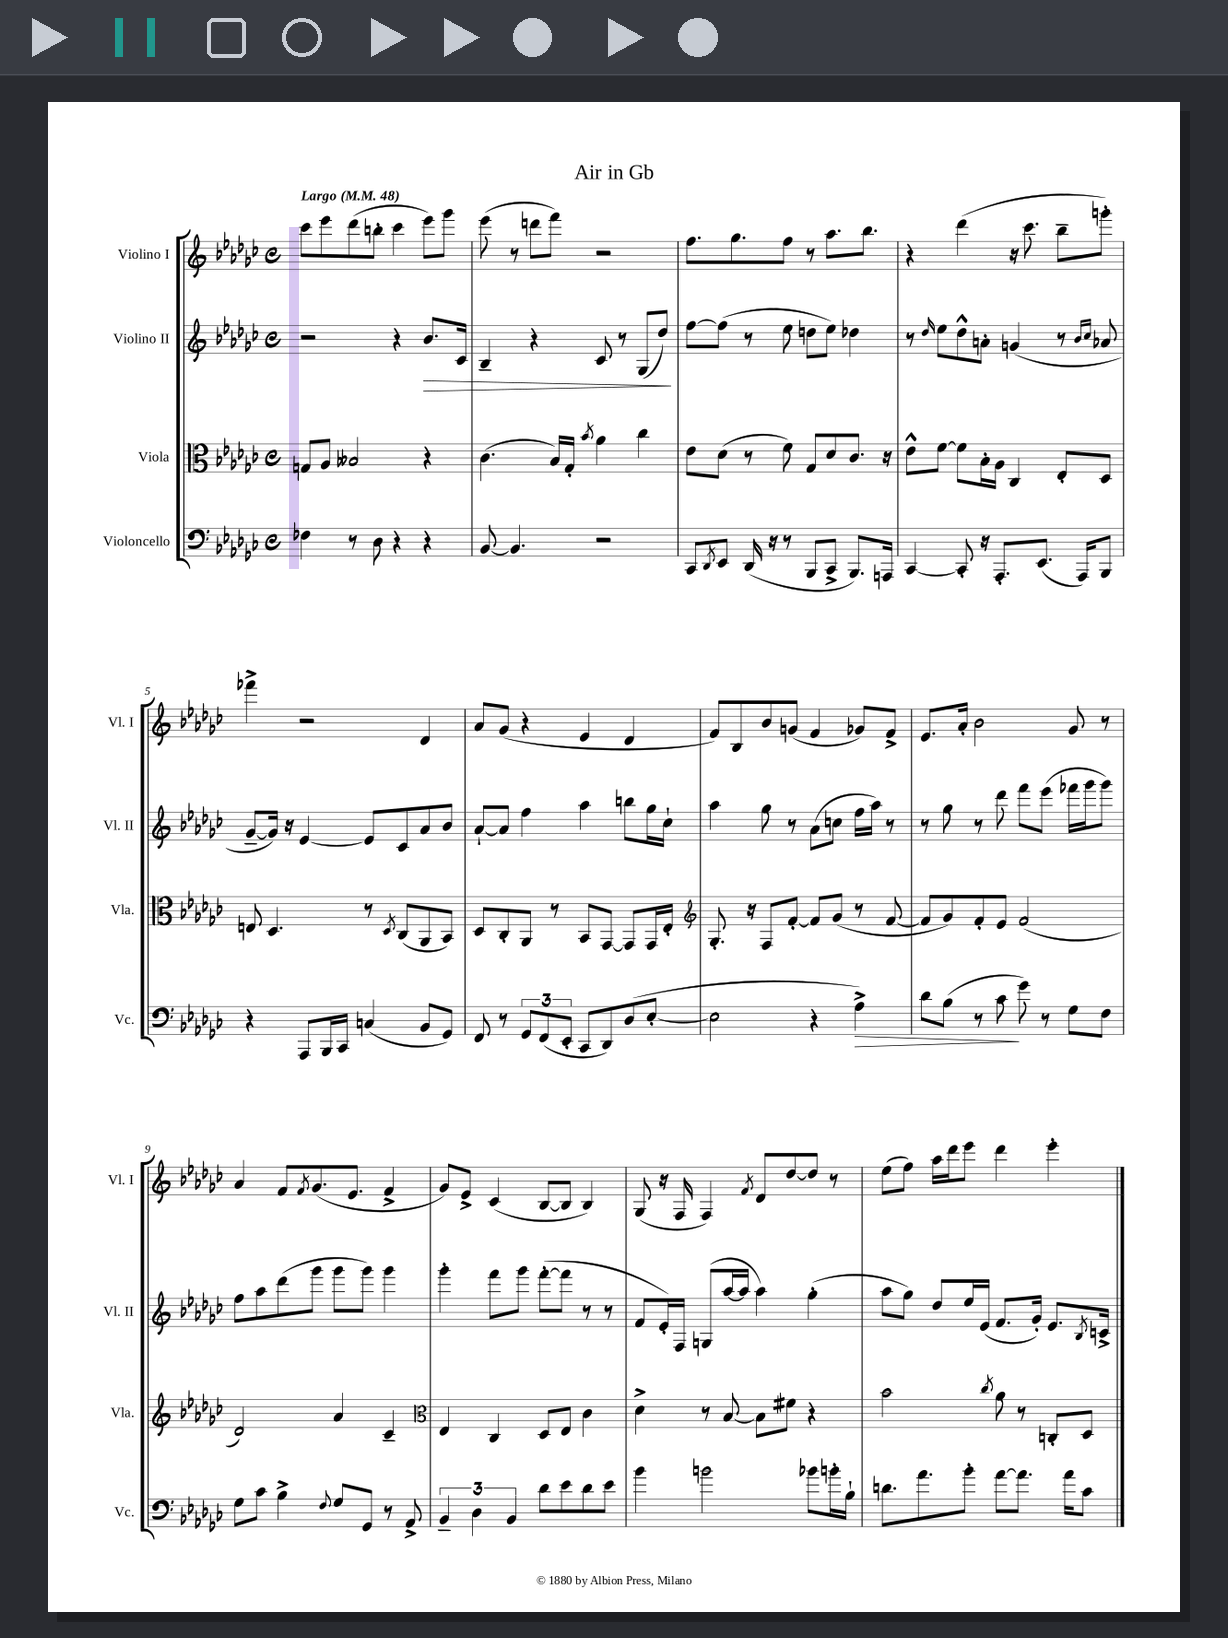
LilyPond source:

\header { title = "Air in Gb" }
<<
\new StaffGroup <<
\new Staff = "s0" \with { instrumentName = "Violino I" shortInstrumentName = "Vl. I" } {
    \clef treble \key ges \major \defaultTimeSignature \time 4/4 \tempo "Largo" 4 = 48
    ces'''8 ees'''8 des'''8( b''8-. ces'''4 ees'''8) ges'''8 |
    ees'''8( r8 d'''8 f'''8) r2 |
    f''8. ges''8. f''8 r8 aes''8. bes''8. |
    r4 des'''4( r16 ces'''8. bes''8-- g'''8-.) |
    fes'''4-> r2 des'4 |
    aes'8 ges'8( r4 ees'4 des'4 |
    f'8) bes8 bes'8 g'8( f'4 ges'8) f'8-> |
    ees'8. aes'16-. bes'2 ges'8 r8 |
    aes'4 f'8 \acciaccatura { f'8 } ges'8.( ees'8. f'4-> |
    ges'8) ees'8-> ces'4( bes8~ bes8 bes4) |
    ges8( r16 f16 f4) \acciaccatura { f'8 } des'8 des''8~ des''8 r8 |
    ees''8( f''8) aes''16 des'''16 ees'''8 des'''4 ees'''4-. \bar "|." |
}
\new Staff = "s1" \with { instrumentName = "Violino II" shortInstrumentName = "Vl. II" } {
    \clef treble \key ges \major \defaultTimeSignature \time 4/4
    r2 r4 bes'8.\> ces'16 |
    bes4-- r4 ces'8 r8 ges8( des''8\!) |
    f''8~ f''8( r8 ees''8 d''8 ees''8) des''4 |
    r8 \grace { des''16 } ees''8 des''8-^ a'8-. g'4( r8 \grace { bes'16 ces''16 } aes'8 |
    ges'8~-- ges'16) r16 ees'4~ ees'8 ces'8 aes'8 bes'8 |
    aes'8~-! aes'8 f''4 aes''4 b''8 ges''16 ces''16-! |
    aes''4 ges''8 r8 aes'8( c''8 f''16 aes''16) r8 |
    r8 ges''8 r8 des'''8 f'''8 ees'''8( fes'''16 ges'''16 ges'''8) |
    f''8 aes''8 des'''8( ges'''8 ges'''8 ges'''8) ges'''4 |
    ges'''4-. f'''8 ges'''8 f'''8~-.( f'''8 r8 r8 |
    f'8 ees'16-.) f16 g8( aes''16~ aes''16 aes''4) ges''4-.( |
    aes''8 ges''8) des''8 ees''16 ees'16( f'8. ges'16-.) ees'8. \acciaccatura { bes8 } c'16-> \bar "|." |
}
\new Staff = "s2" \with { instrumentName = "Viola" shortInstrumentName = "Vla." } {
    \clef alto \key ges \major \defaultTimeSignature \time 4/4
    g8 aes8 beses2 r4 |
    ces'4.( bes16) ges16-. \acciaccatura { bes'8 } aes'4 ces''4 |
    ees'8 des'8( r8 f'8) ges8 des'8 ces'8. r16 |
    ees'8-^ f'8~ f'8 bes16-. aes16 ces4 ees8-. des8 |
    e8 des4. r8 \acciaccatura { des8 } ces8( aes,8 bes,8) |
    des8 ces8-. aes,8 r8 bes,8 ges,8~ ges,8 ges,16 ees16-. |
    \clef treble ges8.-. r16 f8 f'8~-. f'8 ges'8( r8 f'8~ |
    f'8 ges'8) f'8-. ees'8 f'2( |
    des'2) aes'4 ces'4-- |
    \clef alto ees4 ces4 des8 ees8 ces'4 |
    des'4-> r8 bes8~ bes8 fis'8 r4 |
    bes'2 \acciaccatura { ces''8 } aes'8 r8 c8-. des8 \bar "|." |
}
\new Staff = "s3" \with { instrumentName = "Violoncello" shortInstrumentName = "Vc." } {
    \clef bass \key ges \major \defaultTimeSignature \time 4/4
    fes4 r8 des8 r4 r4 |
    bes,8~ bes,4. r2 |
    ces,8 \acciaccatura { des,8 } ees,8 des,16( r16 r8 bes,,8 ces,8-> bes,,8.) a,,16 |
    ces,4~ ces,8-. r16 aes,,8.-. ees,8.( aes,,16) bes,,8 |
    r4 aes,,8 bes,,16 ces,16 c4( bes,8 ges,8) |
    f,8 r8 \tuplet 3/2 { ges,8 f,8( ees,8-. } ces,8 des,8) des8( ees8~-. |
    ees2 r4 aes4->\>) |
    des'8 bes8( r8 ces'8\! ges'8) r8 ges8 f8 |
    ges8 ces'8 bes4-> \appoggiatura { f8 } ges8 ges,8 r8 aes,8-> |
    \tuplet 3/2 { bes,4-- des4 bes,4 } des'8 ees'8 des'8 ees'8 |
    bes'4 b'2 bes'8 b'16-. bes16-! |
    d'8. aes'8. bes'8-. aes'8~ aes'8. aes'16 ces'8 \bar "|." |
}
>>
>>
